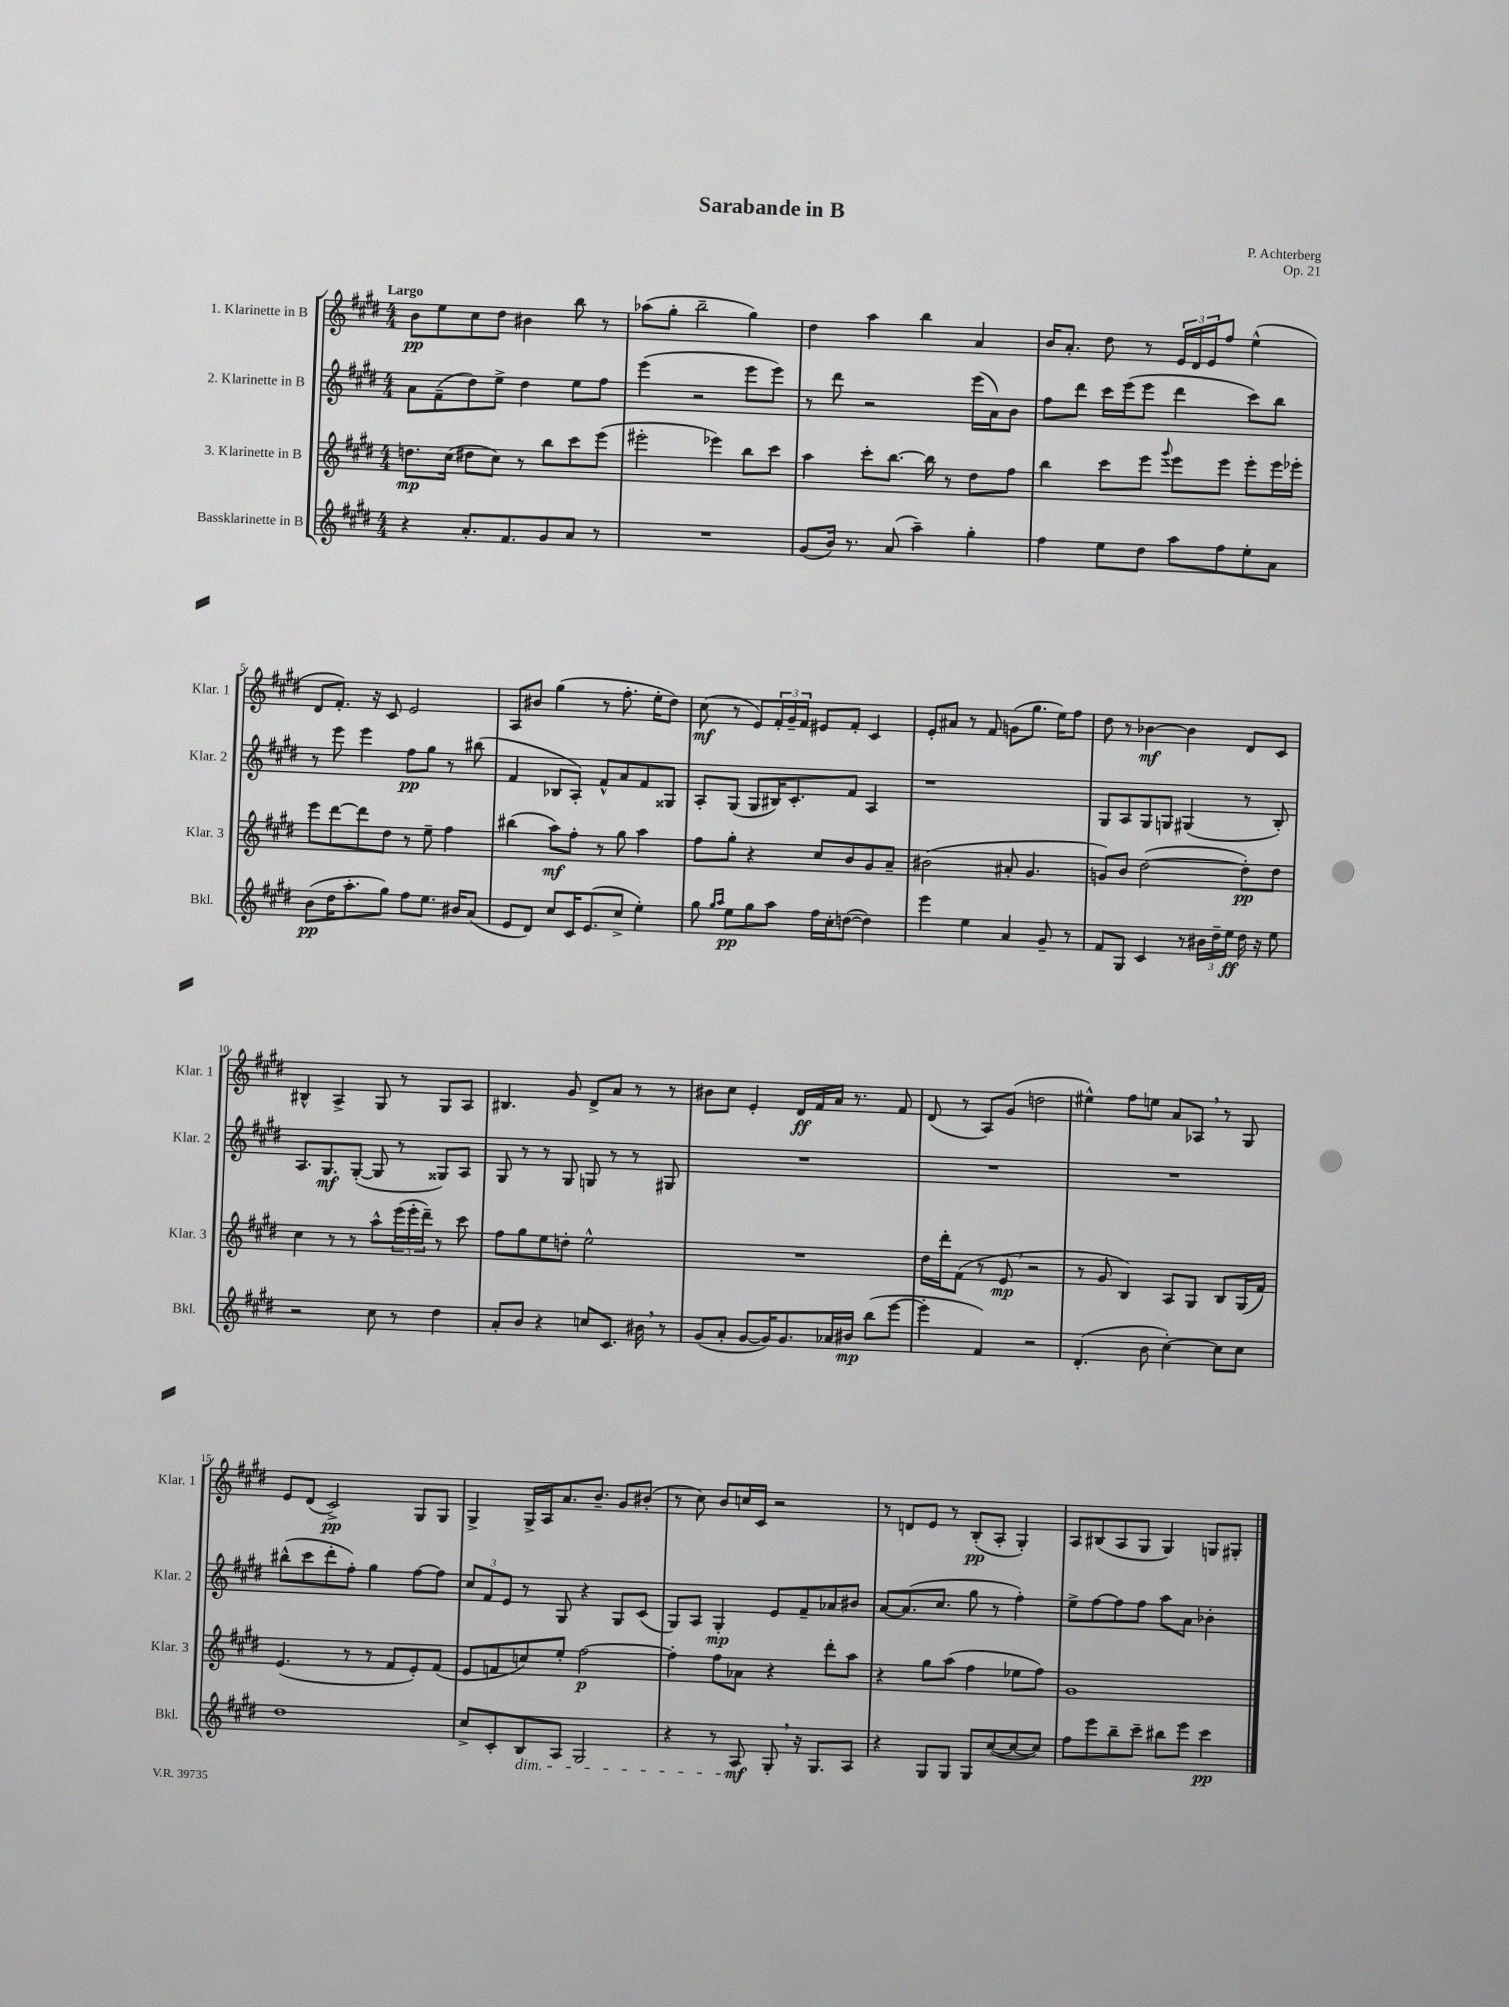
\header { title = "Sarabande in B" composer = "P. Achterberg" opus = "Op. 21" }
<<
\new StaffGroup <<
\new Staff = "s0" \with { instrumentName = "1. Klarinette in B" shortInstrumentName = "Klar. 1" } {
    \clef treble \key e \major \numericTimeSignature \time 4/4 \tempo "Largo"
    b'8\pp e''8 cis''8 dis''8 bis'4 b''8 r8 |
    aes''8( gis''8-. b''2-- gis''4) |
    dis''4 a''4 b''4 a'4 |
    b'16 a'8.-. dis''8 r8 \tuplet 3/2 { e'16 dis'16 e'16 } fis''8 e''4-^( |
    dis'8 fis'8.-.) r16 cis'8 e'2 |
    a8 bis'8 gis''4( r8 fis''8.-. e''16-. dis''8) |
    cis''8\mf( r8 e'8) \tuplet 3/2 { fis'16-. gis'16-- fis'16 } eis'8 fis'8-. cis'4 |
    e'8-. ais'8 r8 fis'8 g'8( gis''8. e''16) fis''8 |
    dis''8 r8 bes'4~\mf bes'4 dis'8 cis'8 |
    bis4-^ a4-> gis8 r8 gis8 a8 |
    bis4. gis'8 dis'8-> a'8 r8 r8 |
    bis'8 cis''8 e'4-. dis'16\ff fis'16 a'16 r8. fis'8 |
    dis'8( r8 a8) gis'8( d''2 |
    eis''4-^) fis''8 e''8 a'8 aes8 \breathe r8 gis8 |
    e'8 dis'8( cis'2->\pp) gis8 gis8 |
    gis4-> gis16-> a16 a'8. b'8.-- gis'8 bis'8-.( |
    r8 cis''8) b'8 c''16 cis'16 r2 |
    r8 d'8 e'8 r8 b8-.\pp( a8-. gis4-.) |
    a8 bis8( a8 gis8 gis4) g8 gis8-. \bar "|." |
}
\new Staff = "s1" \with { instrumentName = "2. Klarinette in B" shortInstrumentName = "Klar. 2" } {
    \clef treble \key e \major \numericTimeSignature \time 4/4
    a'8 fis'8--( dis''8) e''8-> dis''4 e''8 fis''8 |
    e'''4( r2 e'''8 e'''8) |
    r8 dis'''8 r2 e'''16( a'16) b'8 |
    fis''8 dis'''8 cis'''16 e'''16( e'''8 dis'''4 cis'''8) b''8 |
    r8 e'''8 e'''4 fis''8\pp gis''8 r8 bis''8( |
    fis'4 bes8 a8-.) fis'8-^ a'8 fis'8 gisis8 |
    a8-. gis8( gis8 bis16) cis'8.-. fis'8 a4 |
    r1 |
    gis8 a8 gis8 g8 gis4( r8 b8-.) |
    a8. gis8.\mf gis8~-.( gis8 r8 gisis8) a8 |
    gis8 r8 r8 gis8 g8 r8 r8 gis8 |
    R1 |
    R1 |
    R1 |
    bis''8-^( cis'''8 dis'''8-. fis''8-.) gis''4 fis''8~ fis''8 |
    \tuplet 3/2 { cis''8 fis'8 e'8 } r8 gis8 r4 gis8 cis'8( |
    gis8) a8 gis4-.\mp e'8 fis'8-- aes'8 bis'8 |
    a'8~ a'8.( cis''8. gis''8 r8 fis''4-.) |
    e''8-> fis''8~ fis''8 fis''8 a''8 a'8 bes'4-. \bar "|." |
}
\new Staff = "s2" \with { instrumentName = "3. Klarinette in B" shortInstrumentName = "Klar. 3" } {
    \clef treble \key e \major \numericTimeSignature \time 4/4
    d''8.\mp cis''16( dis''8 cis''8) r8 b''8 cis'''8 e'''8( |
    eis'''2-. ees'''4) b''8 cis'''8 |
    a''4 cis'''8-. b''8.~ b''16 r8 dis''8 fis''8 |
    b''4 cis'''8 e'''8 \appoggiatura { gis'''8 } e'''8 e'''8 e'''8-. e'''16 ees'''16-. |
    e'''8 dis'''8~ dis'''8 dis''8 r8 e''8-- fis''4 |
    bis''4( a''8\mf) fis''8-. r8 gis''8 a''4 |
    fis''8 gis''8-. r4 cis''8 b'8 gis'8 a'8-- |
    bis'2( ais'8-. gis'4. |
    g'8) b'8 dis''2~( dis''8-.\pp) dis''8 |
    cis''4 r8 r8 a''8-^ \tuplet 3/2 { e'''16( e'''16-. dis'''16--) } r8 cis'''8 |
    fis''8 gis''8 e''8 d''8-. e''2-^ |
    R1 |
    dis''16 dis'''16-. fis'8( r8 e'8\mp \breathe r2 |
    r8 gis'8 b4) a8 gis8 b8 gis16( fis'16) |
    e'4.( r8 r8 fis'8 e'8-.) fis'8( |
    e'8 f'8 c''8) e''8-. fis''2~\p |
    fis''4-. fis''8 aes'8 r4 dis'''8-. a''8 |
    r4 gis''8 a''8( fis''4 ees''8 fis''8) |
    gis'1 \bar "|." |
}
\new Staff = "s3" \with { instrumentName = "Bassklarinette in B" shortInstrumentName = "Bkl." } {
    \clef treble \key e \major \numericTimeSignature \time 4/4
    r4 a'8.-. fis'8. gis'8 a'8 r8 |
    R1 |
    gis'8( b'16) r8. a'8( a''4--) gis''4-. |
    fis''4 e''8 dis''8 a''8 fis''8 e''8-. a'8 |
    b'8\pp( dis''16 a''8.-. gis''8) fis''8 e''8. bis'16 a'8( |
    e'8 dis'8) cis''8 cis'16 e'8.( cis''8-> e''4-.) |
    gis''8 \grace { gis''16 a''16 } e''8\pp gis''8 a''8 fis''16 cis''16-. d''8~( d''4) |
    e'''4 e''4 a'4 gis'8-- r8 |
    fis'8 gis8 cis'4 r8 \tuplet 3/2 { bis'16 dis''16-- e''16\ff } dis''16 r16 e''8 |
    r2 cis''8 r8 dis''4 |
    a'8-. b'8 r4 c''8 cis'8. bis'16 \breathe r8 |
    gis'8( a'8-. gis'8~ gis'16) gis'8. aes'16 bis'16\mp b''8( e'''8~ |
    e'''4-. fis'4) r2 |
    dis'4.-.( b'8 cis''4~-.) cis''8 cis''8 |
    dis''1 |
    cis''8-> cis'8-. b8\dim a8 gis2 |
    r4 r8 a8\mf\! gis8-. \breathe r16 gis8. a8 |
    r4 gis8 gis8 gis8 cis''8~( cis''8~ cis''8) |
    fis''8 e'''8 b''8-- cis'''8-- bis''8 e'''8 cis'''4\pp \bar "|." |
}
>>
>>
